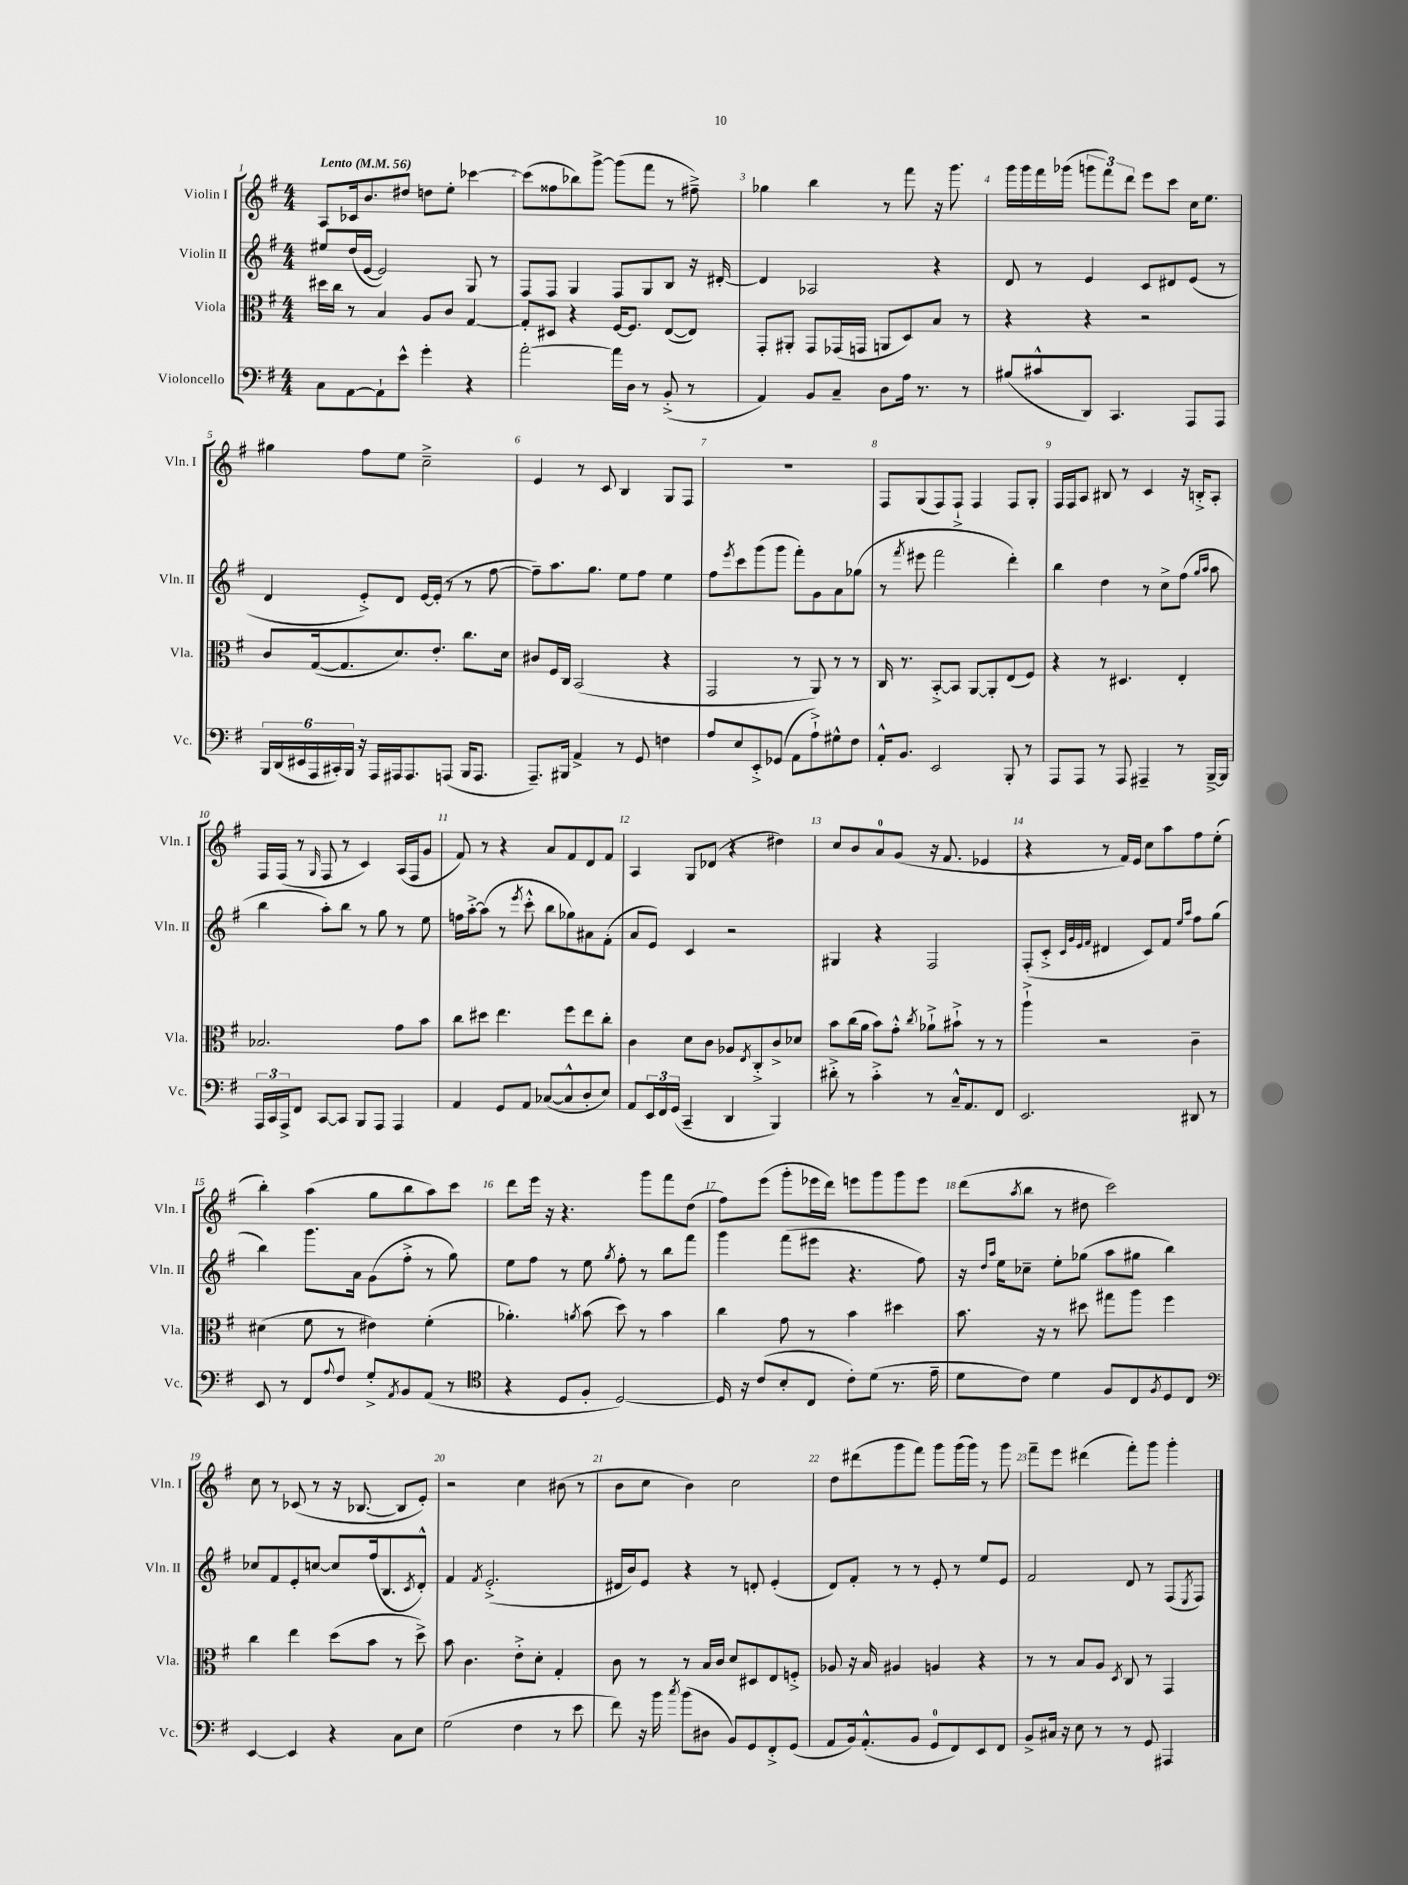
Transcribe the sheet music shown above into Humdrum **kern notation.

**kern	**kern	**kern	**kern
*staff4	*staff3	*staff2	*staff1
*clefF4	*clefC3	*clefG2	*clefG2
*k[f#]	*k[f#]	*k[f#]	*k[f#]
*M4/4	*M4/4	*M4/4	*M4/4
*MM56	*MM56	*MM56	*MM56
8C	16dd#	8ee#	8A
.	16cc	.	.
[8AA	8r	(16dd	16c-
.	.	[16e	8.b
8AA`]	4B	2e])	.
8e^^	.	.	8dd#
4g'	8A	.	8dd
.	8c	.	8ee'
4r	[4G	8G	[4ccc-
.	.	8r	.
=	=	=	=
[2a'	8G']	8F#	(8ccc-]
.	8D#	8F#	8ff##
.	4r	4G	8bb-)
.	.	.	[8ggg^
16a]	[16F#	8F#	(8ggg]
16D	8.F#]	.	.
8r	.	8G	8fff#
(8BB'^	([8E	8B	8r
8r	8E])	16r	8ff#~^)
.	.	[16d#'	.
=	=	=	=
4AA)	8GG'	4d#]	4gg-
.	8AA#'	.	.
8BB	8GG	2A-	4bb
8C~	(16GG-	.	.
.	16GG	.	.
8D	8AA	.	8r
16A	8D)	.	8fff#
8.r	.	.	.
.	8B	4r	16r
.	.	.	8.ggg
8r	8r	.	.
=	=	=	=
(8B#	4r	8d	16ggg
.	.	.	16ggg
8c#^^	.	8r	16fff#
.	.	.	(16ggg-
8DD)	4r	4e	12ggg
.	.	.	12fff#)
4.CC	.	.	.
.	.	.	12ddd
.	2r	8c	8eee
.	.	8d#	8ccc
8AAA	.	(8e	16cc
.	.	.	8.ee
8AAA	.	8r	.
=	=	=	=
24BBB	8c	4d	4gg#
(24DD	.	.	.
24EE#	.	.	.
24AAA	([16G	.	.
24CC#')	.	.	.
.	8.G]	.	.
24BBB	.	.	.
16r	.	8e'^)	8ff#
16AAA	.	.	.
16AAA#	8.d)	8d	8ee
8.AAA#	.	.	.
.	.	[16e	2cc~^
.	8.e'	(16e']	.
(8AAA	.	8r	.
16BBB	8.cc	8r	.
8.AAA	.	.	.
.	.	[8ff#	.
.	16d	.	.
=	=	=	=
8.AAA~)	8c#	8ff#~])	4e
.	16F#	8.aa	.
16BBB#	16C	.	.
4AA^	(2BB	.	8r
.	.	8.gg	.
.	.	.	8c
8r	.	8ee	4B
8GG	.	8ff#	.
4F	4r	4ee	8G
.	.	.	8F#
=	=	=	=
8A	2GG	8ff#	1r
.	.	8qeee	.
8E	.	8ccc	.
8EE'^	.	(8ggg	.
(8GG-	.	8ggg	.
8AA	8r	8fff#')	.
8A`^)	8AA)	8g	.
8G#^^	8r	8a	.
8F#	8r	(8gg-	.
=	=	=	=
16AA'^^	16C	8r	8F#
8.BB	8.r	.	.
.	.	8qfff#	.
.	.	8eee#	(8G
2EE	[8BB'^	2fff#	8F#)
.	8BB]	.	8F#`^
.	[8AA	.	4F#
.	8AA']	.	.
8BBB'	(8E	4ddd')	8F#
8r	8F#)	.	8G'
=	=	=	=
8AAA	4r	4bb	16F#
.	.	.	16F#
8AAA	.	.	8A
8r	8r	4dd	8B#
8AAA	4.D#	.	8r
4AAA#~	.	8r	4c
.	.	8cc^	.
8r	4E'	(8ff#	16r
.	.	.	16B'^
.	.	16qqgg	.
.	.	16qqaa	.
[16BBB~^	.	8aa	8A'
16BBB]	.	.	.
=	=	=	=
24AAA	2.B-	4bb	16F#
24CC	.	.	.
.	.	.	(16F#
24AAA^	.	.	.
8FF#	.	.	8r
.	.	.	16qqG
[8CC	.	8aa')	8F#
8CC]	.	8bb	8r
8BBB	.	8r	4c)
8AAA	.	8gg	.
4AAA	8g	8r	(16A
.	.	.	16F#
.	8b	8ee	8g
=	=	=	=
4AA	8cc	16ff	8f#)
.	.	[16aa'^	.
.	8dd#	(8aa]	8r
8GG	4.ee	8r	4r
.	.	8qeee	.
8AA	.	8ccc'^^	.
([8C-	.	8bb	8a
8C-^^]	8ff#	8gg-)	8f#
8D'	8ee	8a#	8d
8E)	8cc'	(8f#'	8f#
=	=	=	=
8AA	4c	8a	4A
24EE	.	8e)	.
24FF#	.	.	.
(24GG	.	.	.
4CC~	8d	4c	8G
.	8c	.	(8d-
4DD	8A-	2r	4r
.	8qE	.	.
.	8C'^	.	.
4BBB)	8c^	.	4dd#)
.	8d-	.	.
=	=	=	=
8d#'^	8b	4G#	8cc
8r	(16cc	.	8b
.	16a	.	.
4c'^	8b)	4r	8a
.	8g'^^	.	(8g
.	8qcc	.	.
8r	8a-`^	2F#	16r
.	.	.	8.f#
16C~^^	8b#`^	.	.
8.AA	.	.	.
.	8r	.	4e-
8FF#	8r	.	.
=	=	=	=
2.EE	4aa`^	(8F#'	4r
.	.	8c'^	.
.	.	32qqc	.
.	.	32qqg	.
.	.	32qqe	.
.	.	32qqf#	.
.	2r	4d#	8r
.	.	.	16f#)
.	.	.	16e
.	.	8c)	8cc
.	.	8f#	8aa
.	.	16qqee	.
.	.	16qqaa	.
8DD#	4c~	8ff#	8ff#
8r	.	(8gg	(8ee'
=	=	=	=
8EE	(4d#	4bb)	4bb')
8r	.	.	.
8FF#	8f#	8.ggg	(4aa
8qqA	.	.	.
8F#	8r	.	.
.	.	16a	.
8G'^	4e#)	(8g	8gg
8qAA	.	.	.
8BB	.	8ff#'^	8bb
(8AA	(4f#'	8r	8aa)
8r	.	8gg)	8ccc
=	=	=	=
*clefC4	*	*	*
4r	4.a-')	8ee	8ddd
.	.	8ff#	16eee
.	.	.	16r
8D	.	8r	4.r
.	8qa	.	.
8F#'	(8b	8ee	.
.	.	8qgg	.
[2D)	8dd)	8ff#'	.
.	8r	8r	8ggg
.	4b	8bb	8fff#
.	.	8fff#	(8dd
=	=	=	=
16D]	4cc	4ggg	8ff#)
16r	.	.	.
(8c	.	.	(8eee
8B'	8g	(8fff#	8ggg'
8C	8r	8eee#	16eee-
.	.	.	16ddd)
8c')	4b	4.r	8eee
(8d	.	.	8ggg
8.r	4dd#	.	8ggg
.	.	8ff#)	8eee
16e~	.	.	.
=	=	=	=
8d	8.b	16r	(8ddd
.	.	16qqdd	.
.	.	16qqaa	.
.	.	16ee	.
.	.	.	8qaa
8c)	.	8cc-~	8bb
.	16r	.	.
4d	8r	8ee'	8r
.	8dd#	(8gg-	8dd#
8F#	8gg#	8aa	2ccc)
8C	8aa	8gg#	.
8qF#	.	.	.
8D	4ff#	4bb)	.
8C	.	.	.
=	=	=	=
*clefF4	*	*	*
[4EE	4cc	8cc-	8cc
.	.	8f#	8r
4EE]	4ee	8e'	(8c-
.	.	[8cc	8r
4r	(8dd	8cc]	16r
.	.	.	[8.B-
.	8b	(16ff#	.
.	.	8.B	.
8C	8r	.	8B-]
.	.	8qc	.
8E	8dd^)	8d'^^)	8e')
=	=	=	=
(2G	8b	4f#	2r
.	4.c	.	.
.	.	8qf#	.
.	.	(2.e'^	.
4F#	8e'^	.	4cc
.	8d'	.	.
8r	4G'	.	(8b#
8e	.	.	8r
=	=	=	=
8f#)	8c	16d#	8b
.	.	16b)	.
16r	8r	8e	8cc
16b	.	.	.
8qcc	.	.	.
(8b	8r	4r	4b)
8D#	16B	.	.
.	16c	.	.
8BB)	8d	8r	2cc
8GG	8D#	8d'	.
8FF#'^	8E	(4e'	.
(8GG	8F'^	.	.
=	=	=	=
8AA	8A-	8d)	8dd
16BB)	16r	8f#'	(8ddd#
(8.AA'^^	16B	.	.
.	4A#	8r	8ggg
8BB	.	8r	8fff#)
8GG	4A	8e'	8ggg
8FF#)	.	8r	(16ggg
.	.	.	16ggg)
8EE	4r	8ee	8r
8FF#	.	8e	8ggg
=	=	=	=
8BB^	8r	2f#	8fff#~
16C#	8r	.	8eee
16r	.	.	.
8E	8B	.	(4ddd#
8r	8A	.	.
.	8qD	.	.
8r	8C	8d	8fff#')
8GG	8r	8r	8ggg
4AAA#	4GG	(8F#	4ggg'
.	.	8qE	.
.	.	8F#)	.
==	==	==	==
*-	*-	*-	*-
